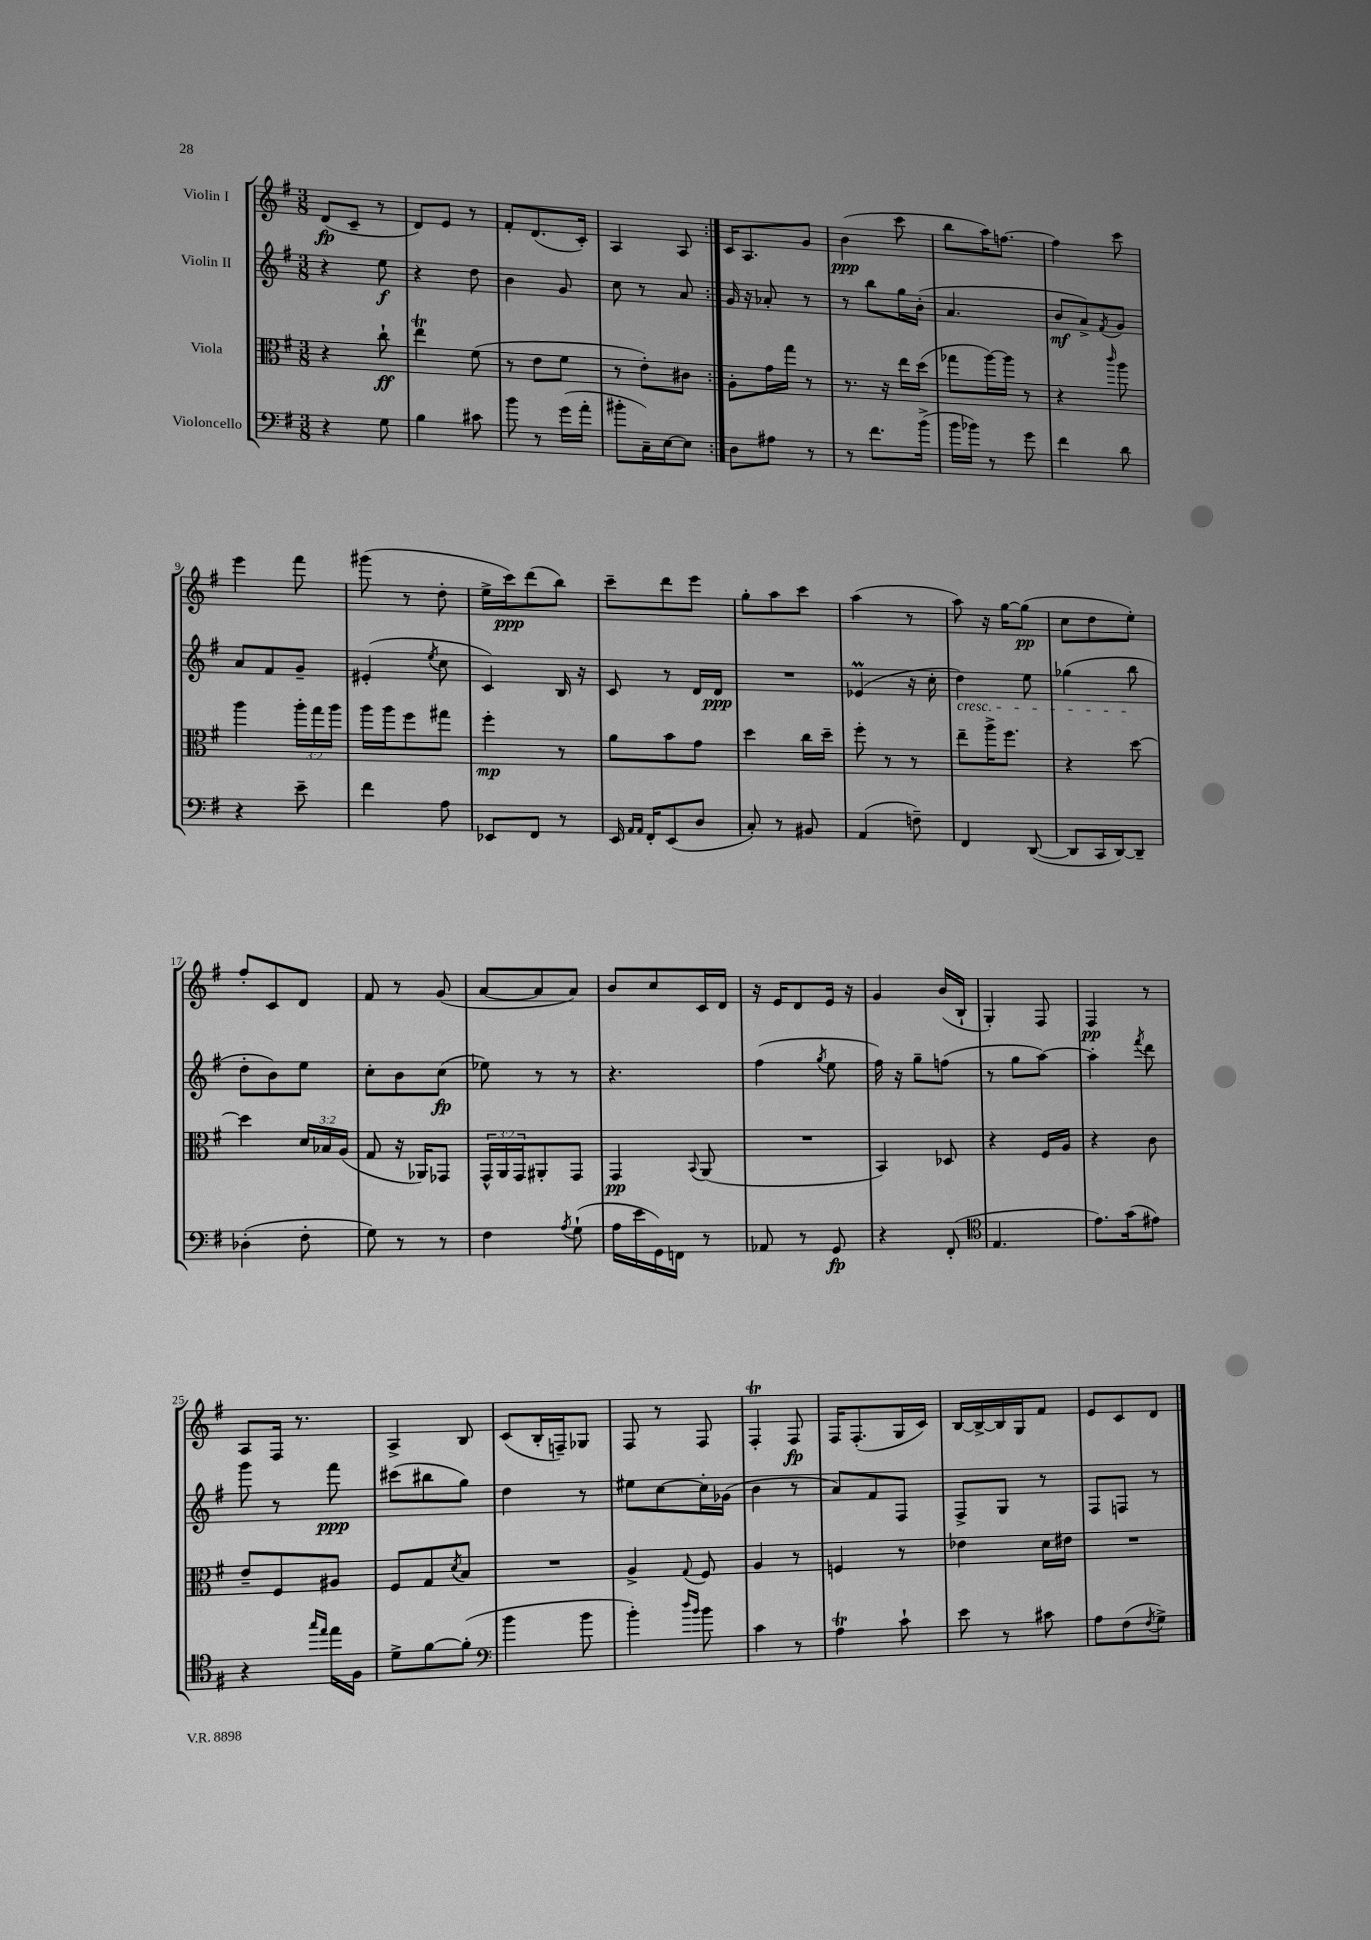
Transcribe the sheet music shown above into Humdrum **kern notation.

**kern	**kern	**kern	**kern
*staff4	*staff3	*staff2	*staff1
*clefF4	*clefC3	*clefG2	*clefG2
*k[f#]	*k[f#]	*k[f#]	*k[f#]
*M3/8	*M3/8	*M3/8	*M3/8
4r	4r	4r	(8d
.	.	.	8c~
8G	8cc`	8ee	8r
=	=	=	=
4B	4ee	4r	8d)
.	.	.	8e
8c#	(8f#	8dd	8r
=	=	=	=
8b	8r	4b	8f#'
8r	8e	.	(8.d
(16g	8f#	8g	.
16a'	.	.	16c')
=	=	=	=
8b#'	8r	8cc	4A
16C~)	8e')	8r	.
[16E	.	.	.
8E]	8c#	8a	8A
=:|!	=:|!	=:|!	=:|!
8D	8A'	16g	16c
.	.	16r	8.A
8A#	16g	8a-'	.
.	16gg	.	.
8r	8r	8r	8g
=	=	=	=
8r	8.r	8r	(4b
8.f#	.	8bb	.
.	16r	.	.
.	16ee	16gg	8ccc
(16b^	(16dd	(16b'	.
=	=	=	=
16b	8gg-	4.a	8bb
16b-)	.	.	.
8r	[16aa)	.	16aa)
.	16aa]	.	[8.ff
8g	8r	.	.
=	=	=	=
4f#	4r	8b	4ff]
.	.	8a^)	.
.	16qqccc	8qf#	.
8d	8aa	8g	8ccc
=	=	=	=
4r	4aa	8a	4eee
.	.	8f#	.
8e~	24aa'	8g~	8fff#
.	24gg	.	.
.	24aa	.	.
=	=	=	=
4f#	16aa	(4e#'	(8ggg#
.	16aa	.	.
.	8ff#	.	8r
.	.	8qee	.
8A	8gg#	8cc	8dd'
=	=	=	=
8EE-	4ff#'	4c)	16ee^
.	.	.	16ccc)
8FF#	.	.	(8ddd
8r	8r	16B	8bb)
.	.	16r	.
=	=	=	=
16EE	8a	8c	8ccc~
16qqAA	.	.	.
16qqAA	.	.	.
16FF#'	.	.	.
(8EE	8b	8r	8ddd
8D	8g	16d	8eee
.	.	16d	.
=	=	=	=
8C')	4dd	4.r	8gg'
8r	.	.	8aa
8BB#	16cc	.	8ccc
.	16dd~	.	.
=	=	=	=
(4AA	8ff#'	(4e-	(4aa
.	8r	.	.
8F~)	8r	16r	8r
.	.	16cc'	.
=	=	=	=
4FF#	8ee~	4dd)	8aa)
.	16aa^	.	16r
.	8.ff#	.	[16gg
([8DD	.	8ee	(8gg]
=	=	=	=
8DD]	4r	(4gg-	8cc
16CC	.	.	8dd
[16DD)	.	.	.
8DD~]	[8dd	8bb	8ee')
=	=	=	=
(4D-'	4dd]	8dd'	8ff#'
.	.	8b)	8c
8F#'	24d	8ee	8d
.	24B-	.	.
.	(24A	.	.
=	=	=	=
8G)	8G	8cc'	8f#
8r	16r	8b	8r
.	16AA-)	.	.
8r	8GG-	(8cc	(8g
=	=	=	=
4F#	24GG^^	8ee-)	[8a
.	24AA	.	.
.	24GG	.	.
.	8AA#'	8r	8a]
8qA	.	.	.
(8G`	8GG	8r	8a)
=	=	=	=
16A	4GG	4.r	8b
16e	.	.	.
16GG)	.	.	8cc
16FF	.	.	.
.	8qqBB	.	.
8r	(8AA	.	16c
.	.	.	16d
=	=	=	=
8AA-	4.r	(4ff#	16r
.	.	.	16e
8r	.	.	8d
.	.	8qgg	.
8GG	.	8ee	16e
.	.	.	16r
=	=	=	=
4r	4BB)	16ff#)	4g
.	.	16r	.
.	.	8gg~	.
(8FF#'	8D-	(8ff	(16b
.	.	.	16B`
=	=	=	=
*clefC4	*	*	*
4.E	4r	8r	4G')
.	.	8gg	.
.	16F#	[8aa)	8F#
.	16A	.	.
=	=	=	=
8.e)	4r	4aa']	4F#
(16g	.	.	.
.	.	8qfff#	.
8e#)	8c	8ddd	8r
=	=	=	=
4r	8e~	8ggg	8A
.	8F#	8r	16F#
.	.	.	8.r
16qqgg	.	.	.
16qqee	.	.	.
16ee	8A#	8fff#	.
16F#	.	.	.
=	=	=	=
8d^	8F#	(8ccc#	4A^
[8f#	8G	8bb#	.
.	8qd	.	.
(8f#']	8B	8gg)	8B
=	=	=	=
*clefF4	*	*	*
4b	4.r	4dd	(8c
.	.	.	16B'
.	.	.	16F~)
8b	.	8r	8G-
=	=	=	=
4b')	4A^	8ee#	8F#
.	.	[8cc	8r
16qqdd	.	.	.
16qqb	8qqG	.	.
8b	8F#	16cc']	8F#
.	.	(16g-	.
=	=	=	=
4c	4A	4b	4F#'
8r	8r	8r	8F#
=	=	=	=
4A	4F	8a)	16F#
.	.	.	(8.F#'
.	.	8f#	.
8c`	8r	8F#	16G
.	.	.	16c)
=	=	=	=
8e	4e-	8F#^	[16B
.	.	.	16B^_
8r	.	8G	16B]
.	.	.	16G
8c#	16d	8r	8f#
.	16e#	.	.
=	=	=	=
8A	4.r	8F#	8e
(8F#	.	8F	8c
8qF#	.	.	.
8G^)	.	8r	8d
==	==	==	==
*-	*-	*-	*-
